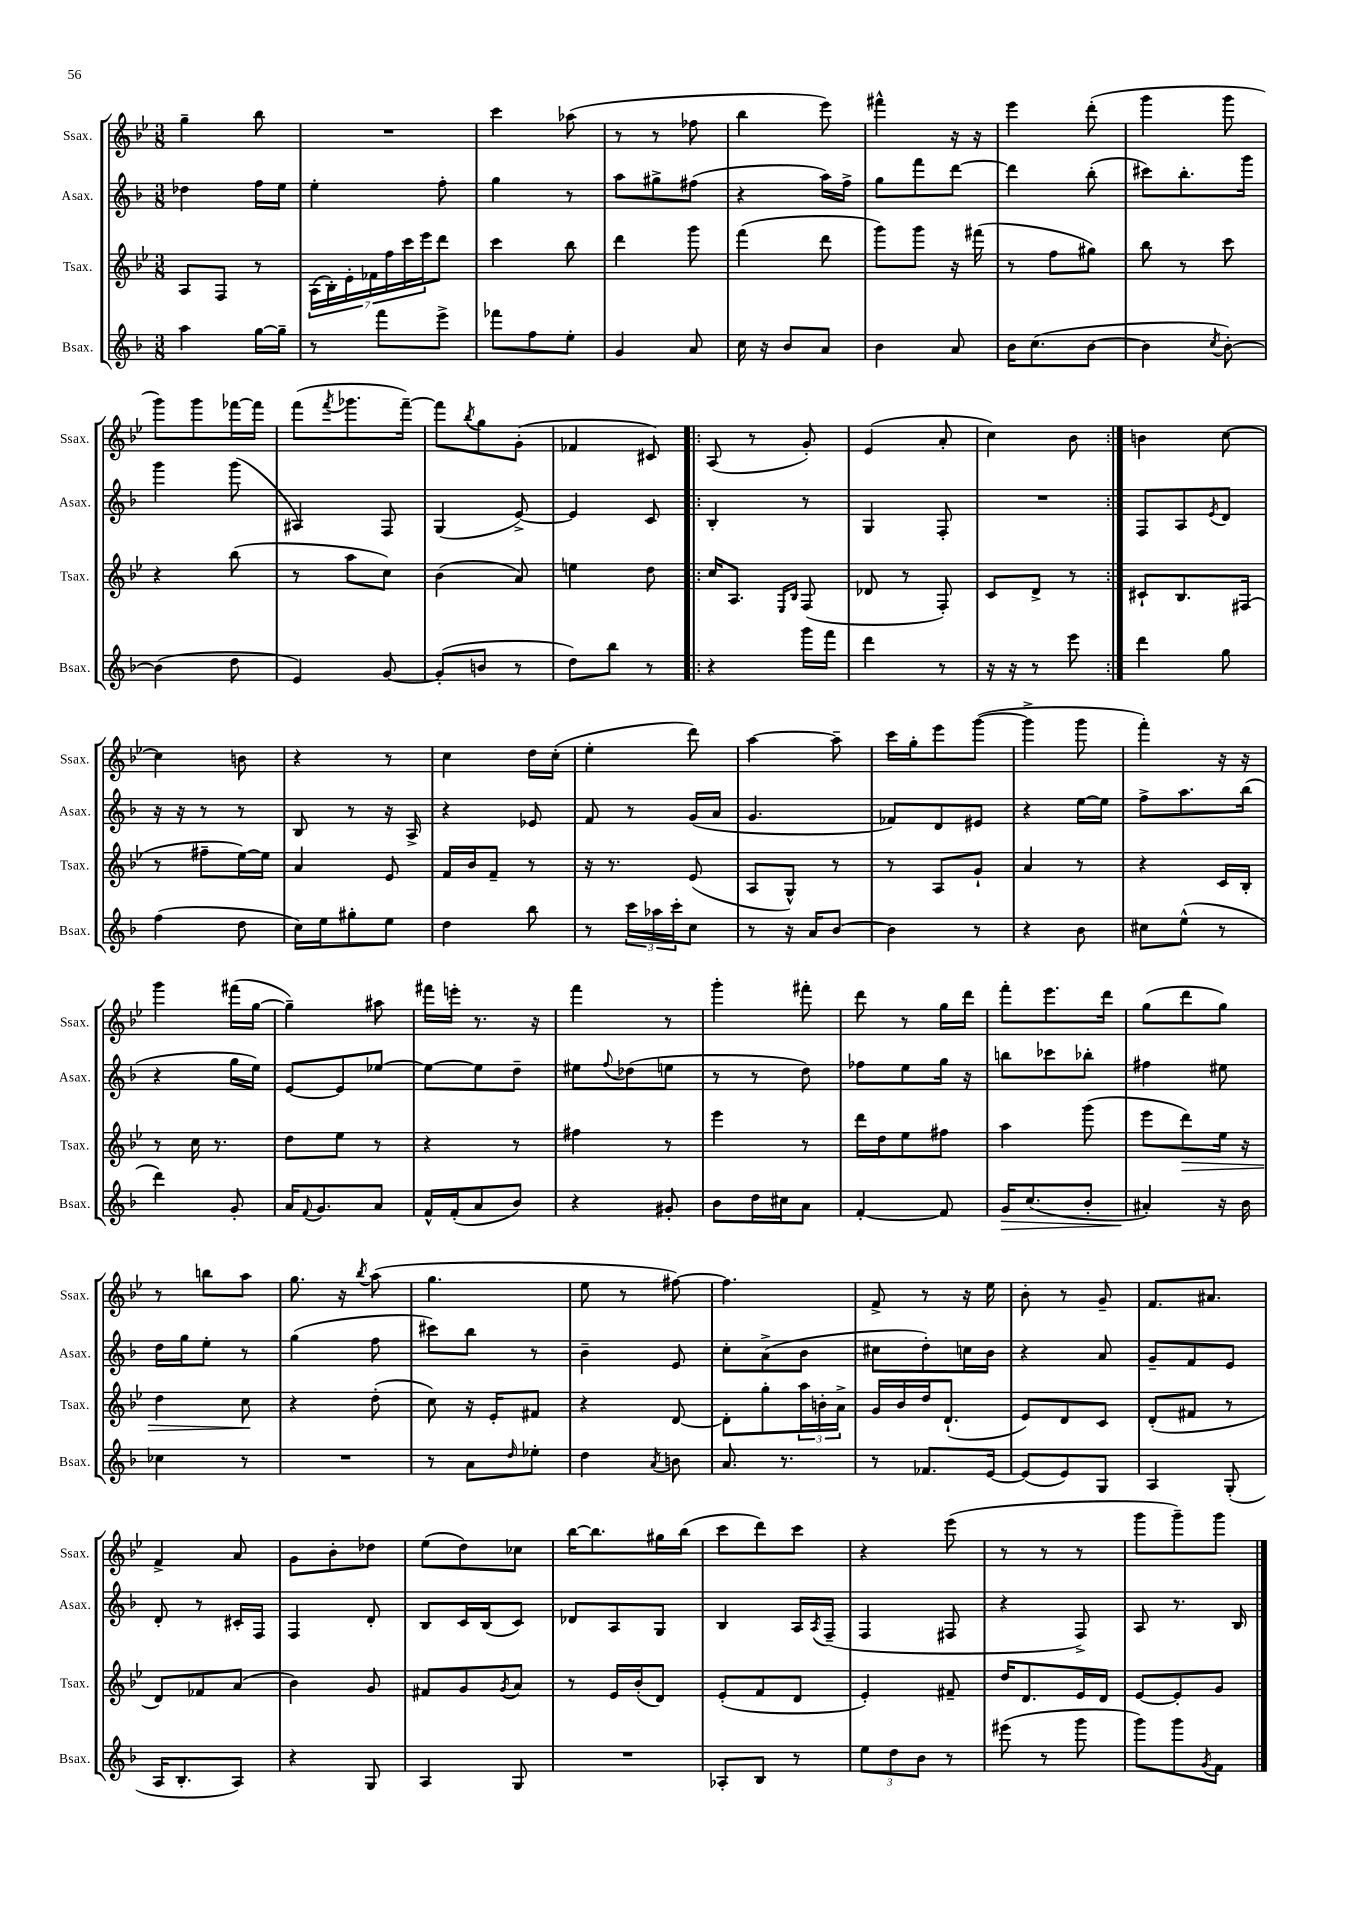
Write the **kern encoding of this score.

**kern	**dynam	**kern	**dynam	**kern	**kern
*part4	*part4	*part3	*part3	*part2	*part1
*staff4	*staff4	*staff3	*staff3	*staff2	*staff1
*I"Bsax.	*	*I"Tsax.	*	*I"Asax.	*I"Ssax.
*I'Bsax.	*	*I'Tsax.	*	*I'Asax.	*I'Ssax.
*clefG2	*	*clefG2	*	*clefG2	*clefG2
*k[b-]	*	*k[b-e-]	*	*k[b-]	*k[b-e-]
*M3/8	*	*M3/8	*	*M3/8	*M3/8
=104	=104	=104	=104	=104	=104
4aa\	.	8A/L	.	4dd-X\	4gg~\
.	.	8F/J	.	.	.
[16gg\LL	.	8r	.	16ff\LL	8bb-\
16gg~\JJ]	.	.	.	16ee\JJ	.
=105	=105	=105	=105	=105	=105
8r	.	(28A\LL	.	4ee'\	4.r
.	.	28B-'\)	.	.	.
.	.	28e-'\	.	.	.
.	.	28f-X\	.	.	.
8fff\L	.	.	.	.	.
.	.	28ff\	.	.	.
.	.	28ccc\	.	.	.
.	.	28eee-\J	.	.	.
8eee^\J	.	8ddd\J	.	8ff'\	.
=106	=106	=106	=106	=106	=106
8fff-X\L	.	4ccc\	.	4gg\	4ccc\
8ff\	.	.	.	.	.
8ee'\J	.	8bb-\	.	8r	(8aa-X\
=107	=107	=107	=107	=107	=107
4g/	.	4ddd\	.	8aa\L	8r
.	.	.	.	8gg#X^\	8r
8a/	.	8ggg\	.	(8ff#X\J	8ff-X\
=108	=108	=108	=108	=108	=108
16cc\	.	(4fff\	.	4r	4bb-\
16r	.	.	.	.	.
8b-/L	.	.	.	.	.
8a/J	.	8ddd\	.	16aa\LL)	8eee-\)
.	.	.	.	16ff^\JJ	.
=109	=109	=109	=109	=109	=109
4b-\	.	8ggg\L)	.	8gg\L	4fff#X^^\
.	.	8ggg\J	.	8fff\	.
8a/	.	16r	.	[8ddd\J	16r
.	.	(16fff#X\	.	.	16r
=110	=110	=110	=110	=110	=110
16b-\KL	.	8r	.	4ddd\]	4eee-\
(8.cc\	.	.	.	.	.
.	.	8ff\L	.	.	.
[8b-\J	.	8gg#X\J)	.	(8bb-'\	(8ddd'\
=111	=111	=111	=111	=111	=111
4b-\]	.	8bb-\	.	8ccc#X\L)	4ggg\
.	.	8r	.	8.bb-'\	.
8qcc/	.	.	.	.	.
[8b-'\)	.	8ccc\	.	.	8ggg\
.	.	.	.	16ggg\Jk	.
!!LO:LB:g=z
=112	=112	=112	=112	=112	=112
(4b-\]	.	4r	.	4ggg\	8ggg\L)
.	.	.	.	.	8ggg\
8dd\	.	(8bb-\	.	(8ggg\	[16fff-X\L
.	.	.	.	.	16fff-\JJ]
=113	=113	=113	=113	=113	=113
4e/)	.	8r	.	4A#X/)	(8fff\L
.	.	.	.	.	8qfff/
.	.	8aa\L	.	.	8.ggg-X\
[8g/	.	8cc\J)	.	8F/	.
.	.	.	.	.	[16fff~\Jk)
=114	=114	=114	=114	=114	=114
(8g'/L]	.	(4b-\	.	(4G/	8fff\L]
.	.	.	.	.	8qbb-/
8bn/J	.	.	.	.	8gg\
8r	.	8a/)	.	[8e^/)	(8g'\J
=115	=115	=115	=115	=115	=115
8dd\L)	.	4een\	.	4e/]	4f-X/
8bb-\J	.	.	.	.	.
8r	.	8dd\	.	8c/	8c#X/)
=116!|:	=116!|:	=116!|:	=116!|:	=116!|:	=116!|:
4r	.	16cc/KL	.	4B-'/	(8A/
.	.	8.A/J	.	.	.
.	.	.	.	.	8r
.	.	16qqE-/LL	.	.	.
.	.	16qqB-/JJ	.	.	.
16ggg\LL	.	(8F/	.	8r	8g'/)
16fff\JJ	.	.	.	.	.
=117	=117	=117	=117	=117	=117
4ddd\	.	8d-X/	.	4G/	(4e-/
.	.	8r	.	.	.
8r	.	8F'/)	.	8F'/	8a'/
=118	=118	=118	=118	=118	=118
16r	.	8c/L	.	4.r	4cc\)
16r	.	.	.	.	.
8r	.	8d^/J	.	.	.
8eee\	.	8r	.	.	8b-\
=119:|!	=119:|!	=119:|!	=119:|!	=119:|!	=119:|!
4ddd\	.	8c#X`/L	.	8F/L	4bn\
.	.	8.B-/	.	8A/	.
.	.	.	.	8qe/	.
8gg\	.	.	.	8d/J	[8cc\
.	.	(16F#X/Jk	.	.	.
!!LO:LB:g=z
=120	=120	=120	=120	=120	=120
(4ff\	.	8r	.	16r	4cc\]
.	.	.	.	16r	.
.	.	8ff#X~\L	.	8r	.
8dd\	.	[16ee-\L)	.	8r	8bn\
.	.	16ee-\JJ]	.	.	.
=121	=121	=121	=121	=121	=121
16cc\LL)	.	4a/	.	8B-/	4r
16ee\J	.	.	.	.	.
8gg#X'\	.	.	.	8r	.
8ee\J	.	8e-/	.	16r	8r
.	.	.	.	16A^/	.
=122	=122	=122	=122	=122	=122
4dd\	.	16f/LL	.	4r	4cc\
.	.	16b-/J	.	.	.
.	.	8f~/J	.	.	.
8bb-\	.	8r	.	8e-X/	16dd\LL
.	.	.	.	.	(16cc'\JJ
=123	=123	=123	=123	=123	=123
8r	.	16r	.	8f/	4ee-'\
.	.	8.r	.	.	.
24ccc\LL	.	.	.	8r	.
24aa-X\	.	.	.	.	.
24ccc'\J	.	.	.	.	.
8cc\J	.	(8e-/	.	(16g/LL	8ddd\)
.	.	.	.	16a/JJ	.
=124	=124	=124	=124	=124	=124
8r	.	8A/L	.	4.g/	[4aa\
16r	.	8G^^/J)	.	.	.
16a/KL	.	.	.	.	.
[8b-/J	.	8r	.	.	8aa~\]
=125	=125	=125	=125	=125	=125
4b-\]	.	8r	.	8f-X/L)	16ccc\LL
.	.	.	.	.	16gg'\J
.	.	8A/L	.	8d/	8eee-\
8r	.	8g`/J	.	8e#X/J	([8ggg\J
=126	=126	=126	=126	=126	=126
4r	.	4a/	.	4r	4ggg^\]
8b-\	.	8r	.	[16ee\LL	8ggg\
.	.	.	.	16ee\JJ]	.
=127	=127	=127	=127	=127	=127
8cc#X\L	.	4r	.	8ff^\L	4fff'\)
(8ee^^\J	.	.	.	8.aa\	.
8r	.	16c/LL	.	.	16r
.	.	16B-'/JJ	.	(16bb-\Jk	16r
!!LO:LB:g=z
=128	=128	=128	=128	=128	=128
4ddd\)	.	8r	.	4r	4ggg\
.	.	16cc\	.	.	.
.	.	8.r	.	.	.
8g'/	.	.	.	16gg\LL	(16fff#X\LL
.	.	.	.	16ee\JJ)	[16gg\JJ
=129	=129	=129	=129	=129	=129
16a/KL	.	8dd\L	.	[8e/L	4gg~\])
8qqf/	.	.	.	.	.
8.g/	.	.	.	.	.
.	.	8ee-\J	.	8e/]	.
8a/J	.	8r	.	[8ee-X/J	8aa#X\
=130	=130	=130	=130	=130	=130
16f^^/LL	.	4r	.	8ee-\L_	16fff#X\LL
(16f'/J	.	.	.	.	16eeen'\JJ
8a/	.	.	.	8ee-\]	8.r
8b-/J)	.	8r	.	8dd~\J	.
.	.	.	.	.	16r
=131	=131	=131	=131	=131	=131
4r	.	4ff#X\	.	8ee#X\L	4fff\
.	.	.	.	8qqff/	.
.	.	.	.	(8dd-X\	.
8g#X'/	.	8r	.	8een\J	8r
=132	=132	=132	=132	=132	=132
8b-\L	.	4eee-\	.	8r	4ggg'\
16dd\L	.	.	.	8r	.
16cc#X\J	.	.	.	.	.
8a\J	.	8r	.	8dd\)	8fff#X'\
=133	=133	=133	=133	=133	=133
[4f'/	.	16ddd\LL	.	8ff-X\L	8ddd\
.	.	16dd\J	.	.	.
.	.	8ee-\	.	8ee\	8r
8f/]	.	8ff#X\J	.	16gg\Jk	16gg\LL
.	.	.	.	16r	16ddd\JJ
=134	=134	=134	=134	=134	=134
!	!LO:HP:b	!	!	!	!
16g/KL	>	4aa\	.	8bbn\L	8fff'\L
(8.cc/	.	.	.	.	.
.	.	.	.	8ccc-X\	8.eee-\
8b-'/J	.	(8ggg\	.	8bb-X'\J	.
.	.	.	.	.	16ddd\Jk
=135	=135	=135	=135	=135	=135
4a#X'/)	.	8eee-\L	.	4ff#X\	(8gg\L
!	!	!	!LO:HP:b	!	!
.	.	8ddd\)	>	.	8ddd\
16r	]	16ee-\Jk	.	8ee#X\	8gg\J)
16b-\	.	16r	.	.	.
!!LO:LB:g=z
=136	=136	=136	=136	=136	=136
4cc-X\	.	4dd\	.	16dd\LL	8r
.	.	.	.	16gg\J	.
.	.	.	.	8ee'\J	8bbn\L
8r	.	8cc\	.	8r	8aa\J
.	.	.	]	.	.
=137	=137	=137	=137	=137	=137
4.r	.	4r	.	(4gg\	8.gg\
.	.	.	.	.	16r
.	.	.	.	.	8qbb-/
.	.	(8dd'\	.	8ff\	(8aa\
=138	=138	=138	=138	=138	=138
8r	.	8cc\)	.	8ccc#X\L)	4.gg\
8a\L	.	16r	.	8bb-\J	.
.	.	16e-'/KL	.	.	.
16qqdd/	.	.	.	.	.
8ee-X'\J	.	8f#X/J	.	8r	.
=139	=139	=139	=139	=139	=139
4dd\	.	4r	.	4b-~\	8ee-\
.	.	.	.	.	8r
8qa/	.	.	.	.	.
8bn\	.	[8d/	.	8e/	[8ff#X\)
=140	=140	=140	=140	=140	=140
8.a/	.	8d'\L]	.	8cc'\L	4.ff#\]
.	.	8gg'\	.	(8a^\	.
8.r	.	.	.	.	.
.	.	24aa\L	.	8b-\J	.
.	.	24bn'\	.	.	.
.	.	24a^\JJ	.	.	.
=141	=141	=141	=141	=141	=141
8r	.	16g/LL	.	8cc#X\L	8f^/
.	.	16b-/	.	.	.
8.f-X/L	.	16dd/J	.	8dd'\)	8r
.	.	(8.d`/J	.	.	.
.	.	.	.	16ccn\L	16r
[16e/Jk	.	.	.	16b-\JJ	16ee-\
=142	=142	=142	=142	=142	=142
(8e/L]	.	8e-/L)	.	4r	8b-'\
8e/)	.	8d/	.	.	8r
8G/J	.	8c/J	.	8a/	8g~/
=143	=143	=143	=143	=143	=143
4A/	.	(8d'/L	.	8g~/L	8.f/L
.	.	8f#X/J	.	8f/	.
.	.	.	.	.	8.a#X/J
(8G'/	.	8r	.	8e/J	.
!!LO:LB:g=z
=144	=144	=144	=144	=144	=144
16A/KL	.	8d/L)	.	8d'/	4f^/
8.B-'/	.	.	.	.	.
.	.	8f-X/	.	8r	.
8A/J)	.	(8a/J	.	16c#X'/LL	8a/
.	.	.	.	16F/JJ	.
=145	=145	=145	=145	=145	=145
4r	.	4b-\)	.	4F/	8g\L
.	.	.	.	.	8b-'\
8G/	.	8g/	.	8d'/	8dd-X\J
=146	=146	=146	=146	=146	=146
4A/	.	8f#X/L	.	8B-/L	(8ee-\L
.	.	8g/	.	16c/L	8dd\)
.	.	.	.	(16B-/J	.
.	.	8qg/	.	.	.
8G/	.	8a/J	.	8c/J)	8cc-X\J
=147	=147	=147	=147	=147	=147
4.r	.	8r	.	8d-X/L	[16bb-\KL
.	.	.	.	.	8.bb-\]
.	.	16e-/LL	.	8A/	.
.	.	(16b-'/J	.	.	.
.	.	8d/J)	.	8G/J	16gg#X\L
.	.	.	.	.	(16bb-\JJ
=148	=148	=148	=148	=148	=148
8A-X'/L	.	(8e-'/L	.	4B-/	8ccc\L
8B-/J	.	8f/	.	.	8ddd\)
8r	.	8d/J	.	16A/LL	8ccc\J
.	.	.	.	8qA/	.
.	.	.	.	(16F~/JJ	.
=149	=149	=149	=149	=149	=149
12ee\L	.	4e-'/)	.	4F/	4r
12dd\	.	.	.	.	.
12b-\J	.	.	.	.	.
8r	.	8f#X~/	.	8F#X/	(8eee-\
=150	=150	=150	=150	=150	=150
(8eee#X\	.	16dd/KL	.	4r	8r
.	.	8.d/	.	.	.
8r	.	.	.	.	8r
8ggg\	.	16e-/L	.	8F^/)	8r
.	.	16d/JJ	.	.	.
=151	=151	=151	=151	=151	=151
8ggg\L)	.	[8e-/L	.	8A/	8ggg\L
8ggg\	.	8e-'/]	.	8.r	8ggg~\)
8qg/	.	.	.	.	.
8f\J	.	8g/J	.	.	8ggg\J
.	.	.	.	16B-/	.
==	==	==	==	==	==
*-	*-	*-	*-	*-	*-
